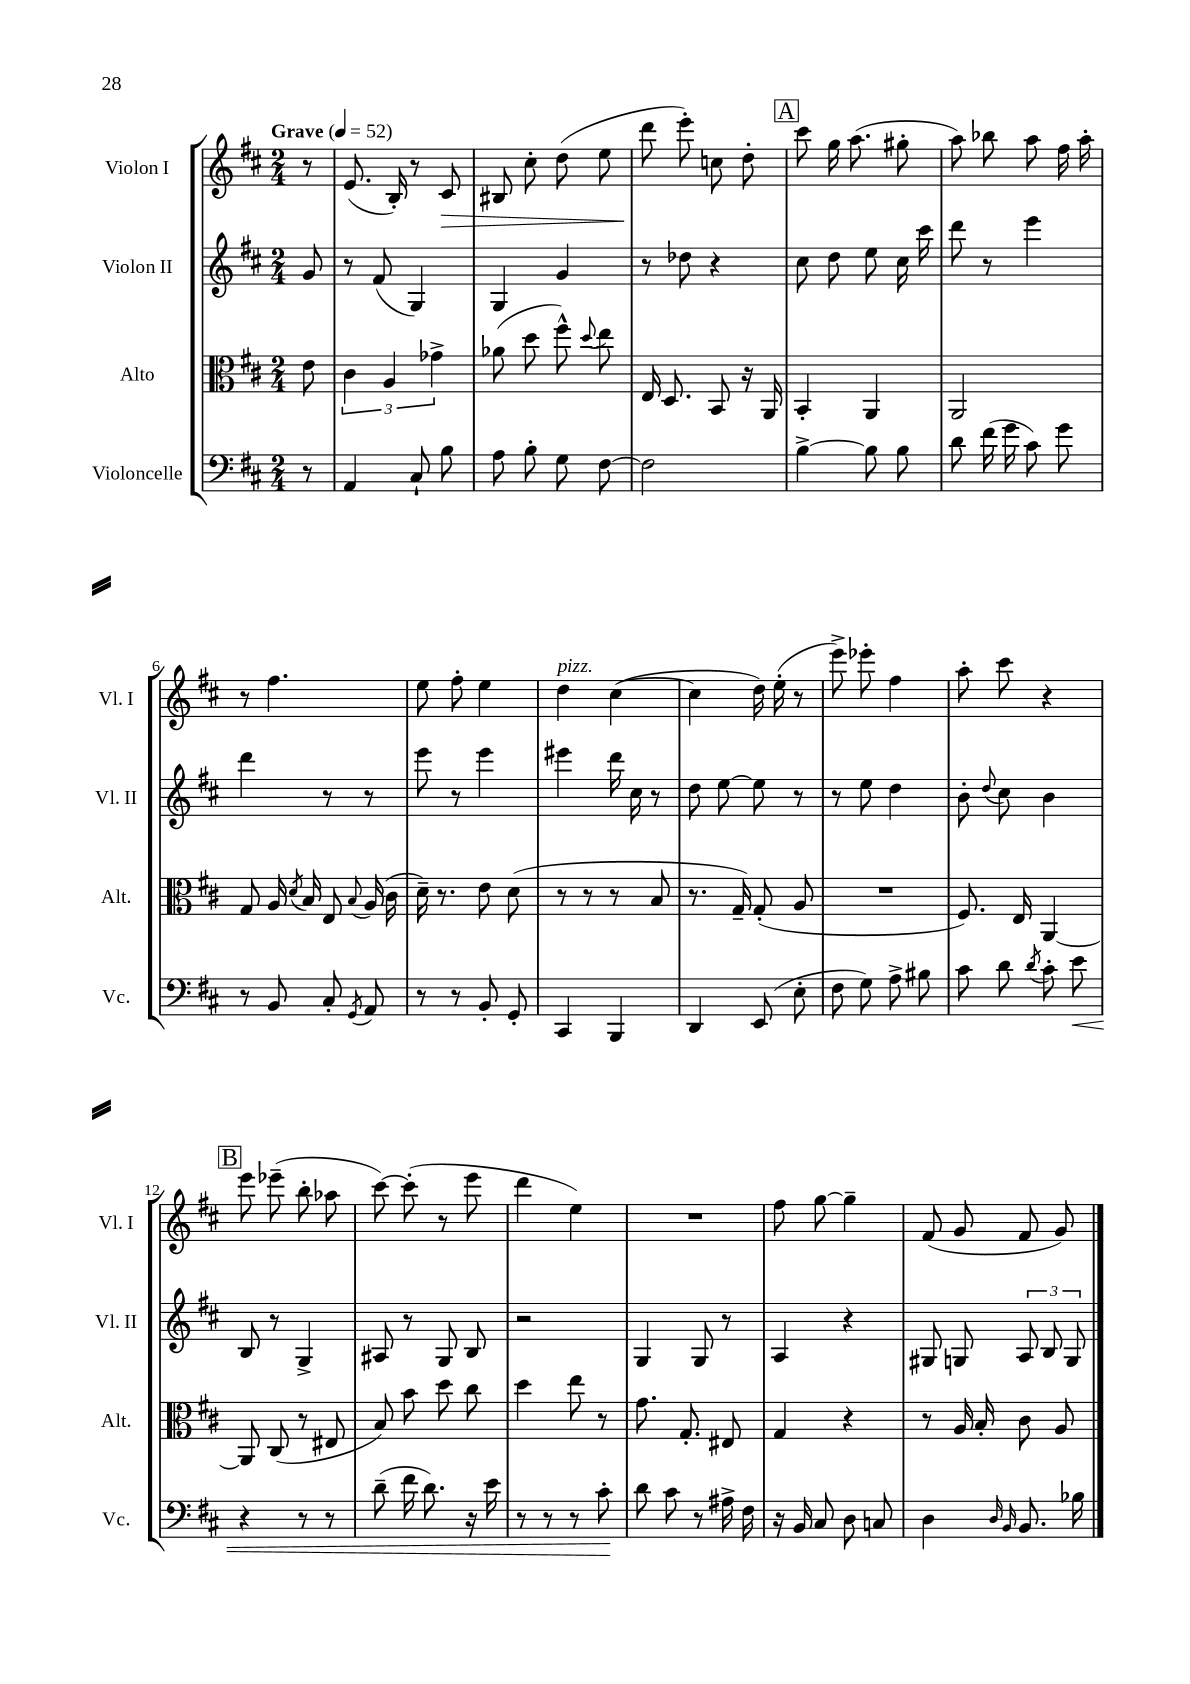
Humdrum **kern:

**kern	**dynam	**kern	**kern	**kern	**dynam
*part4	*part4	*part3	*part2	*part1	*part1
*staff4	*staff4	*staff3	*staff2	*staff1	*staff1
*I"Violoncelle	*	*I"Alto	*I"Violon II	*I"Violon I	*
*I'Vc.	*	*I'Alt.	*I'Vl. II	*I'Vl. I	*
*clefF4	*	*clefC3	*clefG2	*clefG2	*
*k[f#c#]	*	*k[f#c#]	*k[f#c#]	*k[f#c#]	*
*M2/4	*	*M2/4	*M2/4	*M2/4	*
*MM52	*	*MM52	*MM52	*MM52	*
=	=	=	=	=	=
!	!	!	!	!LO:TX:a:B:t=Grave	!
8r	.	8e\	8g/	8r	.
=1	=1	=1	=1	=1	=1
4AA/	.	6c#\	8r	(8.e/	.
.	.	.	(8f#/	.	.
.	.	6A/	.	.	.
.	.	.	.	16B'/)	.
8C#`/	.	.	4G/)	8r	.
.	.	6g-X^\	.	.	.
!	!	!	!	!	!LO:HP:b
8B\	.	.	.	8c#/	>
=2	=2	=2	=2	=2	=2
8A\	.	(8a-X\	4G/	8B#X/	.
8B'\	.	8dd\	.	8cc#'\	.
8G\	.	8ff#^^\)	4g/	(8dd\	.
.	.	8qqdd/	.	.	.
[8F#\	.	8ee\	.	8ee\	.
=3	=3	=3	=3	=3	=3
2F#\]	.	16E/	8r	8ddd\	.
.	.	8.D/	.	.	.
.	.	.	8dd-X\	8eee'\)	]
.	.	8BB/	4r	8ccn\	.
.	.	16r	.	8dd'\	.
.	.	16AA/	.	.	.
!!LO:REH:place=s1:t=A
=4	=4	=4	=4	=4	=4
[4B^\	.	4BB'/	8cc#\	8ccc#\	.
.	.	.	8dd\	16gg\	.
.	.	.	.	(8.aa\	.
8B\]	.	4AA/	8ee\	.	.
8B\	.	.	16cc#\	8gg#X'\	.
.	.	.	16ccc#\	.	.
=5	=5	=5	=5	=5	=5
8d\	.	2AA/	8ddd\	8aa\)	.
(16f#\	.	.	8r	8bb-X\	.
16g\	.	.	.	.	.
8c#\)	.	.	4eee\	8aa\	.
8g\	.	.	.	16ff#\	.
.	.	.	.	16aa'\	.
!!LO:LB:g=z
=6	=6	=6	=6	=6	=6
8r	.	8G/	4ddd\	8r	.
8BB/	.	16A/	.	4.ff#\	.
.	.	8qd/	.	.	.
.	.	16B/	.	.	.
8C#'/	.	8E/	8r	.	.
8qGG/	.	8qqB/	.	.	.
8AA/	.	(16A/	8r	.	.
.	.	16c#\	.	.	.
=7	=7	=7	=7	=7	=7
8r	.	16d~\)	8eee\	8ee\	.
.	.	8.r	.	.	.
8r	.	.	8r	8ff#'\	.
8BB'/	.	8e\	4eee\	4ee\	.
8GG'/	.	(8d\	.	.	.
=8	=8	=8	=8	=8	=8
!	!	!	!	!LO:TX:a:i:t=pizz.	!
4CC#/	.	8r	4eee#X\	4dd\	.
.	.	8r	.	.	.
4BBB/	.	8r	16ddd\	([4cc#\	.
.	.	.	16cc#\	.	.
.	.	8B/	8r	.	.
=9	=9	=9	=9	=9	=9
4DD/	.	8.r	8dd\	4cc#\]	.
.	.	.	[8ee\	.	.
.	.	16G~/)	.	.	.
(8EE/	.	(8G'/	8ee\]	16dd\)	.
.	.	.	.	(16ee'\	.
8E'\	.	8A/	8r	8r	.
=10	=10	=10	=10	=10	=10
8F#\	.	2r	8r	8eee^\)	.
8G\)	.	.	8ee\	8eee-X'\	.
8A^\	.	.	4dd\	4ff#\	.
8B#X\	.	.	.	.	.
=11	=11	=11	=11	=11	=11
8c#\	.	8.F#/)	8b'\	8aa'\	.
.	.	.	8qqdd/	.	.
8d\	.	.	8cc#\	8ccc#\	.
.	.	16E/	.	.	.
8qd/	.	.	.	.	.
8c#'\	.	[4AA/	4b\	4r	.
!	!LO:HP:b	!	!	!	!
8e\	<	.	.	.	.
!!LO:LB:g=z
!!LO:REH:place=s1:t=B
=12	=12	=12	=12	=12	=12
4r	.	8AA/]	8B/	8eee\	.
.	.	(8C#/	8r	(8eee-X~\	.
8r	.	8r	4G^/	8bb'\	.
8r	.	8E#X/	.	8aa-X\	.
=13	=13	=13	=13	=13	=13
(8d~\	.	8B/)	8A#X/	[8ccc#\)	.
16f#\	.	8b\	8r	(8ccc#'\]	.
8.d\)	.	.	.	.	.
.	.	8dd\	8G/	8r	.
16r	.	8cc#\	8B/	8eee\	.
16e\	.	.	.	.	.
=14	=14	=14	=14	=14	=14
8r	.	4dd\	2r	4ddd\	.
8r	.	.	.	.	.
8r	.	8ee\	.	4ee\)	.
8c#'\	.	8r	.	.	.
.	[	.	.	.	.
=15	=15	=15	=15	=15	=15
8d\	.	8.g\	4G/	2r	.
8c#\	.	.	.	.	.
.	.	8.G'/	.	.	.
8r	.	.	8G/	.	.
16A#X^\	.	8E#X/	8r	.	.
16F#\	.	.	.	.	.
=16	=16	=16	=16	=16	=16
16r	.	4G/	4A/	8ff#\	.
16BB/	.	.	.	.	.
8C#/	.	.	.	[8gg\	.
8D\	.	4r	4r	4gg~\]	.
8Cn/	.	.	.	.	.
=17	=17	=17	=17	=17	=17
4D\	.	8r	8G#X/	(8f#/	.
.	.	16A/	8Gn/	8g/	.
.	.	16B'/	.	.	.
16qqD/	.	.	.	.	.
16qqBB/	.	.	.	.	.
8.BB/	.	8c#\	12A/	8f#/	.
.	.	.	12B/	.	.
.	.	8A/	.	8g/)	.
.	.	.	12G/	.	.
16B-X\	.	.	.	.	.
==	==	==	==	==	==
*-	*-	*-	*-	*-	*-
